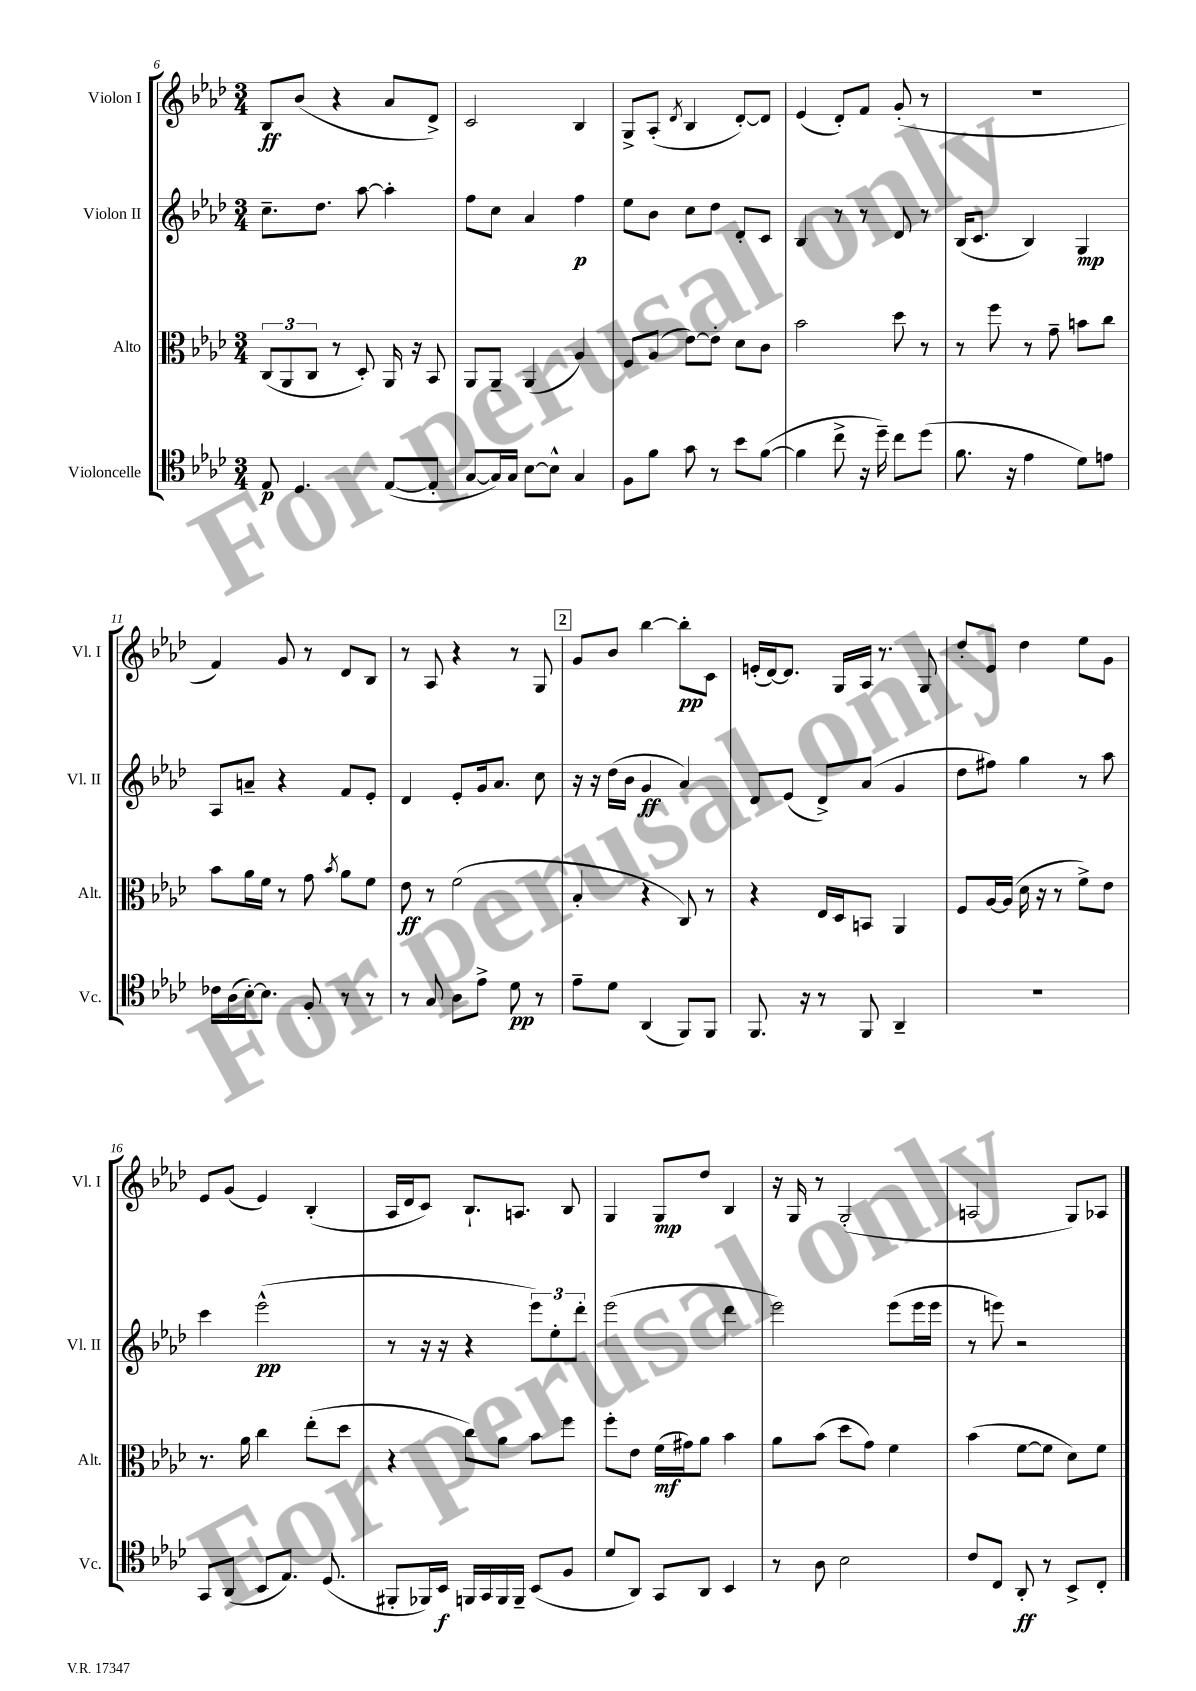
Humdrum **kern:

**kern	**kern	**kern	**kern
*staff4	*staff3	*staff2	*staff1
*clefC4	*clefC3	*clefG2	*clefG2
*k[b-e-a-d-]	*k[b-e-a-d-]	*k[b-e-a-d-]	*k[b-e-a-d-]
*M3/4	*M3/4	*M3/4	*M3/4
8E-	(12C	8.cc~	8B-
.	12AA-	.	.
4.D-	.	.	(8b-
.	12C	.	.
.	.	8.dd-	.
.	8r	.	4r
.	8D-')	[8aa-	.
([8E-	16AA-	4aa-']	8a-
.	16r	.	.
8E-']	8BB-	.	8d-^)
=	=	=	=
[8G	8AA-	8ff	2c
16G])	8AA-~	8cc	.
16G	.	.	.
[8B-	(4AA-	4a-	.
8B-^^]	.	.	.
4G	4A-)	4ff	4B-
=	=	=	=
8F	8F	8ee-	8G^
8f	(8A-	8b-	(8A-'
.	.	.	8qd-
8g	[8e-)	8cc	4B-
8r	8e-']	8dd-	.
8b-	8d-	8d-'	[8d-')
([8f	8c	8c	8d-]
=	=	=	=
4f]	2b-	4B-	(4e-
8cc^	.	8r	8d-')
16r	.	8r	8f
16dd-~)	.	.	.
8cc	8dd-	8d-	(8g'
(8dd-	8r	8r	8r
=	=	=	=
8.f	8r	(16B-	2.r
.	.	8.c	.
.	8ff	.	.
16r	.	.	.
4e-	8r	4B-)	.
.	8g~	.	.
8d-)	8b	4G	.
8e	8cc	.	.
=	=	=	=
16c-	8b-	8A-	4f)
(16A-	.	.	.
[16B-')	16a-	8a~	.
8.B-]	16f	.	.
.	8r	4r	8g
8F'	8g	.	8r
.	8qb-	.	.
8r	8a-	8f	8d-
8r	8f	8e-'	8B-
=	=	=	=
8r	8e-	4d-	8r
8G	8r	.	8A-
8A-	(2f	8e-'	4r
8e-^	.	16g	.
.	.	8.a-	.
8d-	.	.	8r
8r	.	8cc	8G
=	=	=	=
8e-~	4B-'	16r	8g
.	.	16r	.
8d-	.	(16dd-	8b-
.	.	16b-	.
(4AA-	4r	4g	[4bb-
8FF)	8C)	4a-)	8bb-']
8FF	8r	.	8c
=	=	=	=
8.FF	4r	8d-	(16e'
.	.	.	[16d-)
.	.	(8e-	8.d-]
16r	.	.	.
8r	16E-	8d-^)	.
.	16D-	.	16G
8FF	8BB	(8a-	16A-
.	.	.	8.r
4AA-~	4AA-	4g	.
.	.	.	8G
=	=	=	=
2.r	8F	8dd-	8dd-'
.	[16A-	8ff#)	8e-
.	(16A-]	.	.
.	16d-	4gg	4dd-
.	16r	.	.
.	8r	.	.
.	8f^)	8r	8ee-
.	8e-	8aa-	8g
=	=	=	=
8GG	8.r	4ccc	8e-
(8AA-	.	.	(8g
.	16a-	.	.
8BB-	4cc	(2eee-^^	4e-)
8.E-)	.	.	.
.	(8ee-'	.	(4B-'
(8.D-	.	.	.
.	8dd-	.	.
=	=	=	=
8FF#'	4r	8r	16A-
.	.	.	16d-
16FF-)	.	16r	8c)
16BB-	.	16r	.
16FF	8cc)	4r	8.B-`
16GG	.	.	.
16FF	8a-	.	.
16FF~	.	.	8.A
(8BB-	8b-	12eee-)	.
.	.	12ee-'	.
8F	8ff	.	8B-
.	.	12ddd-'	.
=	=	=	=
8d-	8ff'	(2eee-	4G
8AA-)	8e-	.	.
8GG	(16f	.	8G
.	16g#)	.	.
8AA-	8a-	.	8dd-
4BB-	4b-	4ddd-	4B-
=	=	=	=
8r	8a-	2eee-)	16r
.	.	.	16G
8A-	(8b-	.	8r
2B-	8dd-	.	(2G'
.	8g)	.	.
.	4f	(8eee-	.
.	.	16eee-	.
.	.	16eee-	.
=	=	=	=
8c	(4b-	8r	2A
8C	.	8eee)	.
8AA-'	[8f	2r	.
8r	8f]	.	.
8BB-^	8d-)	.	8G)
8C'	8f	.	8A-
==	==	==	==
*-	*-	*-	*-
